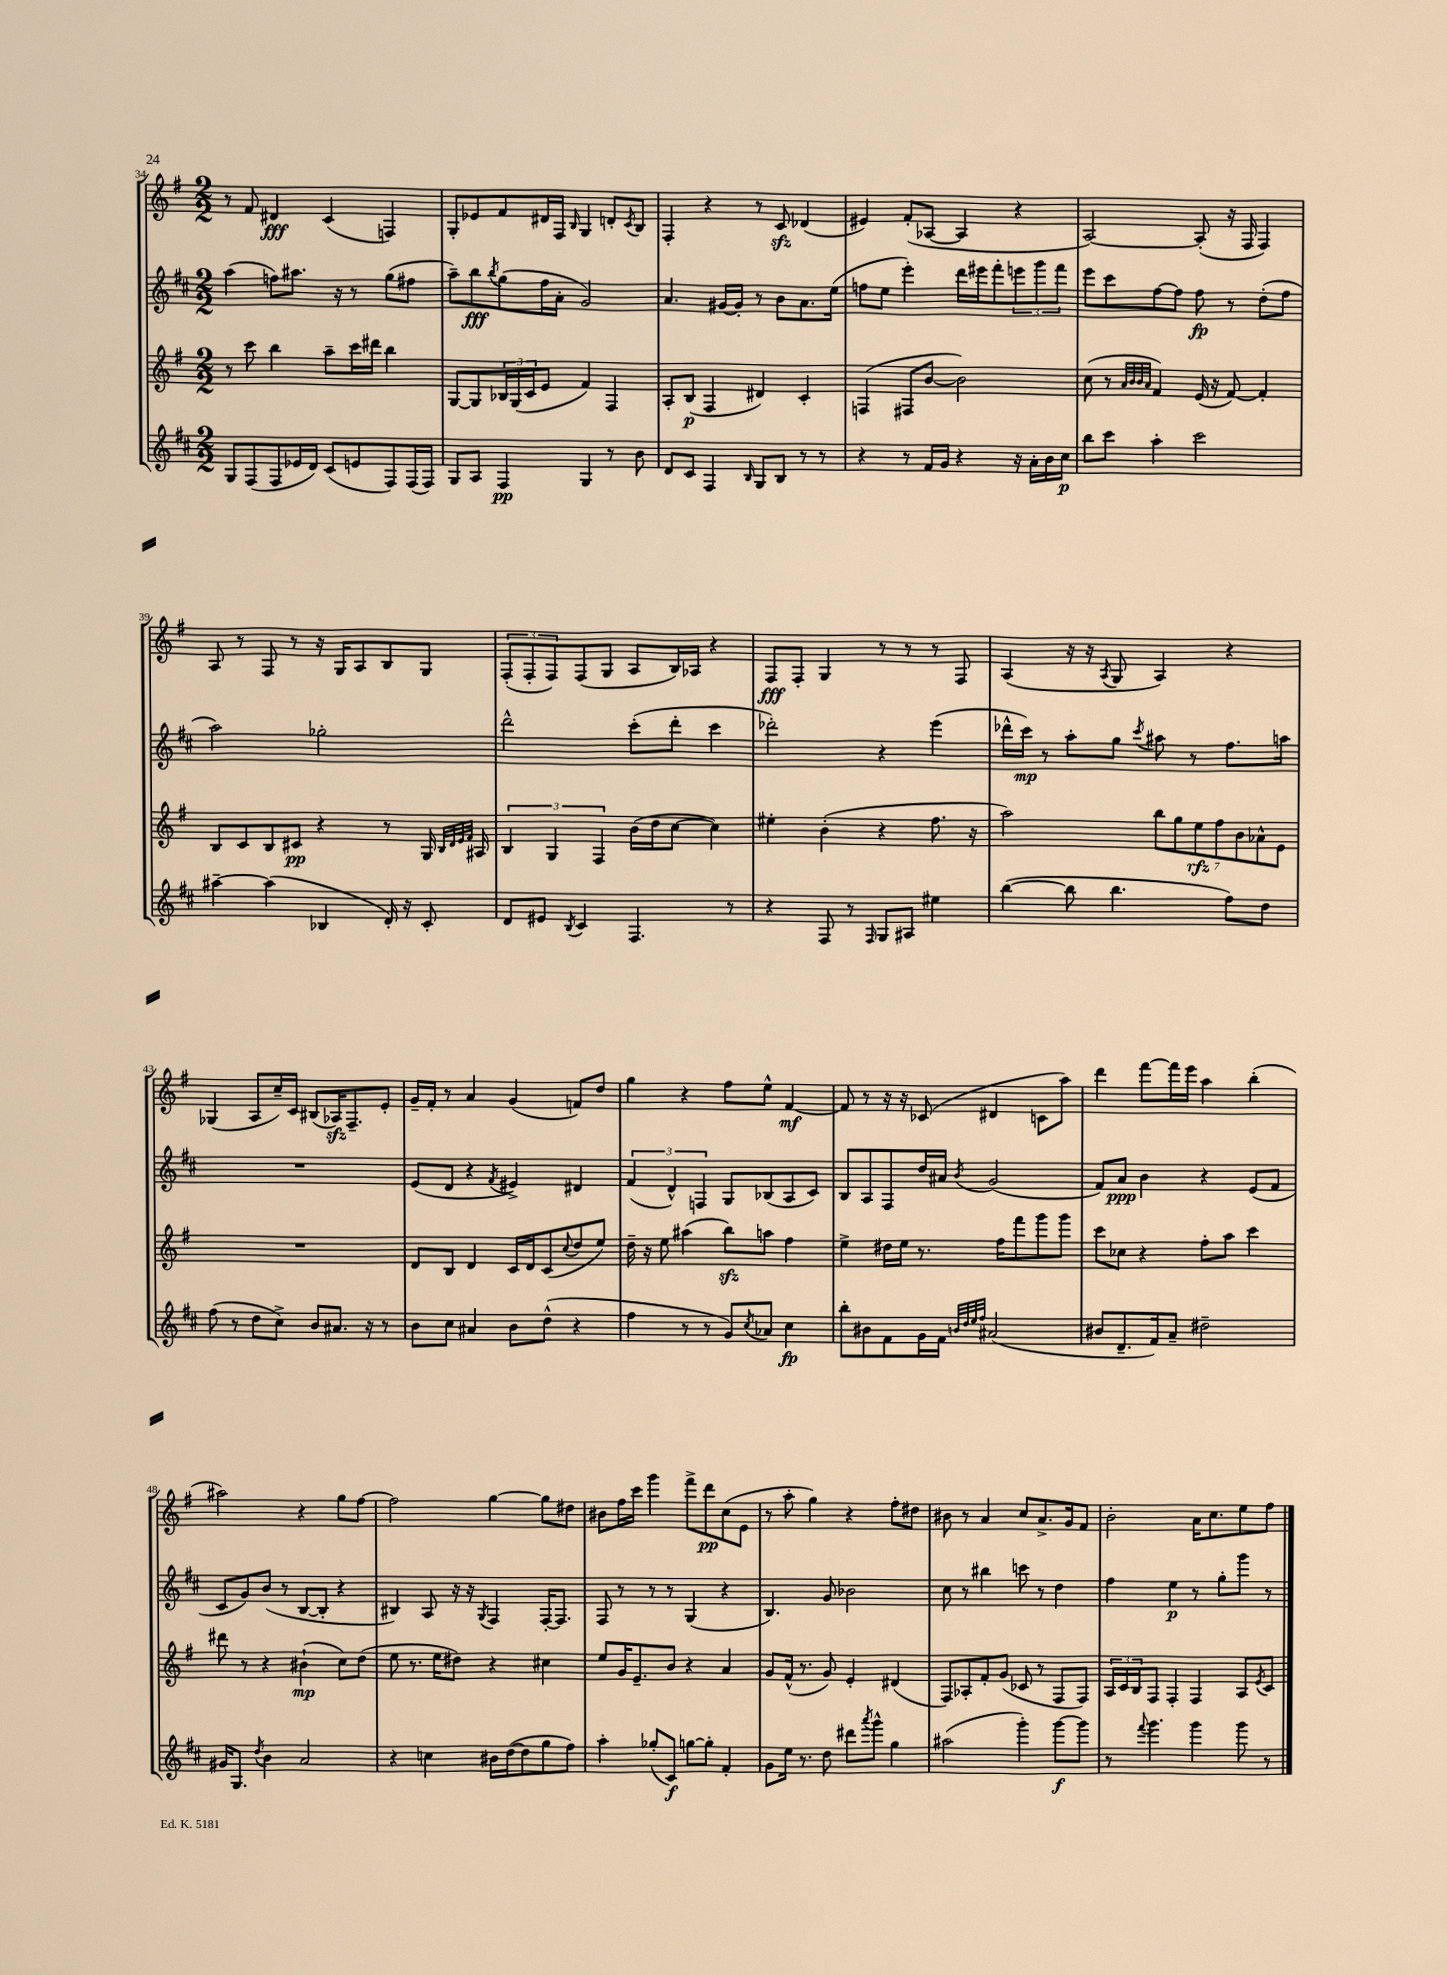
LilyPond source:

<<
\new StaffGroup <<
\new Staff = "s0" {
    \clef treble \key g \major \numericTimeSignature \time 2/2
    r8 fis'8 dis'4\fff c'4( f4) |
    g8-. ees'8 fis'8 dis'16 fis16 \grace { b16 } g4 d'8-. \acciaccatura { c'8 } b8 |
    fis4-. r4 r8 c'8\sfz des'4( |
    eis'4) fis'8-.( aes8~ aes4 r4 |
    a2~) a8-.( r16 fis16 fis4) |
    a8 r8 fis8 r8 r16 g16 a8 b8 g8 |
    \tuplet 3/2 { fis8-.( fis8-. fis8) } fis8( g8 a8 b16) aes16 r4 |
    fis8\fff fis8-. g4 r8 r8 r8 fis8 |
    a4( r16 r16 \acciaccatura { a8 } g8 a4) r4 |
    ges4( a8 c''16--) c'16 bis8( aes16\sfz) fis8.-- e'8-. |
    g'16-- fis'16-. r8 a'4 g'4( f'8) d''8 |
    g''4 r4 fis''8 e''8-^ fis'4~\mf |
    fis'8 r8 r16 r16 ces'8( dis'4 c'8 a''8) |
    d'''4 fis'''8~ fis'''16 e'''16 a''4 b''4-.( |
    ais''2) r4 g''8 fis''8~ |
    fis''2 g''4~ g''8 dis''8 |
    bis'8 fis''16 c'''16 g'''4 fis'''8-> d'''8\pp c''8( e'8 |
    r8 a''8-. g''4) r4 fis''8-. dis''8 |
    bis'8 r8 a'4 c''8 a'8.-> g'16 fis'8 |
    b'2-. a'16 c''8. e''8 fis''8 \bar "|." |
}
\new Staff = "s1" {
    \clef treble \key d \major \numericTimeSignature \time 2/2
    a''4( f''8) ais''8. r16 r8 g''8( fis''8 |
    a''8--) b''8\fff \acciaccatura { b''8 } g''8( fis''16 a'16-. g'2) |
    a'4. gis'16~ gis'16-. r8 b'8 a'8. e''16( |
    f''8 e''8 e'''4-.) d'''16 eis'''16 fis'''8-. \tuplet 3/2 { e'''8 g'''8 fis'''8 } |
    e'''8 cis'''8 fis''8~ fis''8 fis''8\fp r8 d''8-.( fis''8 |
    a''2) ges''2-. |
    d'''2-^ cis'''8-.( d'''8-. cis'''4 |
    des'''2-.) r4 e'''4( |
    des'''16-^ cis'''16\mp) r8 a''8-. g''8 \acciaccatura { cis'''8 } ais''8 r8 fis''8. a''16 |
    R1 |
    e'8( d'8 r4 \acciaccatura { fis'8 } eis'4->) dis'4 |
    \tuplet 3/2 { fis'4( d'4-^) f4 } g8 bes8( a8 cis'8) |
    b8 a8 fis8 d''16 ais'16 \acciaccatura { b'8 } g'2( |
    fis'8) a'8\ppp b'4 r4 e'8( fis'8 |
    cis'8 g'8) b'8( r8 b8~ b8-. r4 |
    bis4) a8 r16 r16 \acciaccatura { g8 } fis4 fis16~-. fis8. |
    fis8 r8 r8 r8 g4( r4 |
    b4.) g'8 bes'2 |
    cis''8 r8 bis''4 c'''8 r8 d''4 |
    fis''4 e''4\p r8 g''8-. g'''8 r8 \bar "|." |
}
\new Staff = "s2" {
    \clef treble \key g \major \numericTimeSignature \time 2/2
    r8 c'''8 b''4 a''8-- c'''16 dis'''16 b''4 |
    g8~ g8 \tuplet 3/2 { bes16 g16( c'16 } e'8 fis'4) fis4 |
    a8-. b8\p( fis4 dis'4) c'4-. |
    f4( fis8 b'8~ b'2) |
    c''8( r8 \grace { a'32 b'32 b'32 a'32 } fis'4) e'16( r16 fis'8~) fis'4-. |
    b8 c'8 b8 cis'8\pp r4 r8 g16 \grace { b32 d'32 e'32 fis'32 } ais16 |
    \tuplet 3/2 { b4 g4 fis4 } b'16( d''16 c''8~ c''4) |
    eis''4-. b'4-.( r4 fis''8. r16 |
    a''2) \tuplet 7/4 { b''8 g''8 e''8\rfz fis''8 b'8 aes'8-^ e'8 } |
    R1 |
    d'8 b8 d'4 c'16 d'16 c'8( \appoggiatura { c''8 } d''8 e''8) |
    d''16-- r16 e''8 ais''4( b''8\sfz) a''8 fis''4 |
    e''4-> dis''16 e''16 r8. fis''16 fis'''8 g'''8 g'''8 |
    c'''8 ces''8 r4 fis''8-. a''8 c'''4 |
    dis'''8 r8 r4 bis'4-!\mp( c''8) d''8( |
    e''8 r8. e''16 dis''8) r4 cis''4 |
    e''8 g'16 e'8.-- b'8 r4 a'4 |
    g'8 fis'16-^( r8. g'8) e'4-. dis'4( |
    fis8) aes8-. fis'8-. g'8( ces'8 r8 fis8 fis8) |
    \tuplet 3/2 { a16 c'16 b16 } fis8 fis4-. fis4 a8 \acciaccatura { e'8 } c'8 \bar "|." |
}
\new Staff = "s3" {
    \clef treble \key d \major \numericTimeSignature \time 2/2
    g8 fis8( fis8 ees'16 d'16) cis'8( e'8 fis8) fis16( fis16) |
    g8 a8 fis4\pp g4 r8 b'8 |
    d'8 cis'8 fis4 \grace { b16 } g8 b8 r8 r8 |
    r4 r8 fis'16 g'16 r4 r16 a'16-. b'16 cis''16\p |
    b''8 cis'''8 a''4-. cis'''2 |
    ais''4~-- ais''4( bes4 d'16-.) r16 cis'8-. |
    d'8 eis'8 \acciaccatura { b8 } cis'4 fis4. r8 |
    r4 fis8 r8 \grace { fis16 } g8 ais8 eis''4 |
    b''4~( b''8 b''4. fis''8) d''8 |
    fis''8( r8 d''8 cis''8->) b'8 ais'8. r16 r8 |
    b'8 cis''8 ais'4 b'8 d''8-^( r4 |
    fis''4 r8 r8 g'8) \acciaccatura { cis''8 } aes'8 cis''4\fp |
    b''8-. bis'8 fis'8 g'16 fis'16 \grace { b'32 d''32 e''32 fis''32 } ais'2( |
    bis'8 d'8.-- fis'16) a'8-- dis''2-- |
    gis'16 g8. \acciaccatura { d''8 } b'4 a'2 |
    r4 c''4 bis'16 d''16~( d''8 g''8 fis''8) |
    a''4-. ges''8-.( cis'8\f) g''8~ g''8-. fis'4-. |
    g'8 e''16 r8. d''8 dis'''8 \acciaccatura { a'''8 } g'''8-^ g''4 |
    ais''2( g'''4-.) g'''8~\f g'''8 |
    r8 \appoggiatura { fis'''8 } g'''4. g'''4 g'''8 r8 \bar "|." |
}
>>
>>
\layout { \context { \Score currentBarNumber = #34 } }
